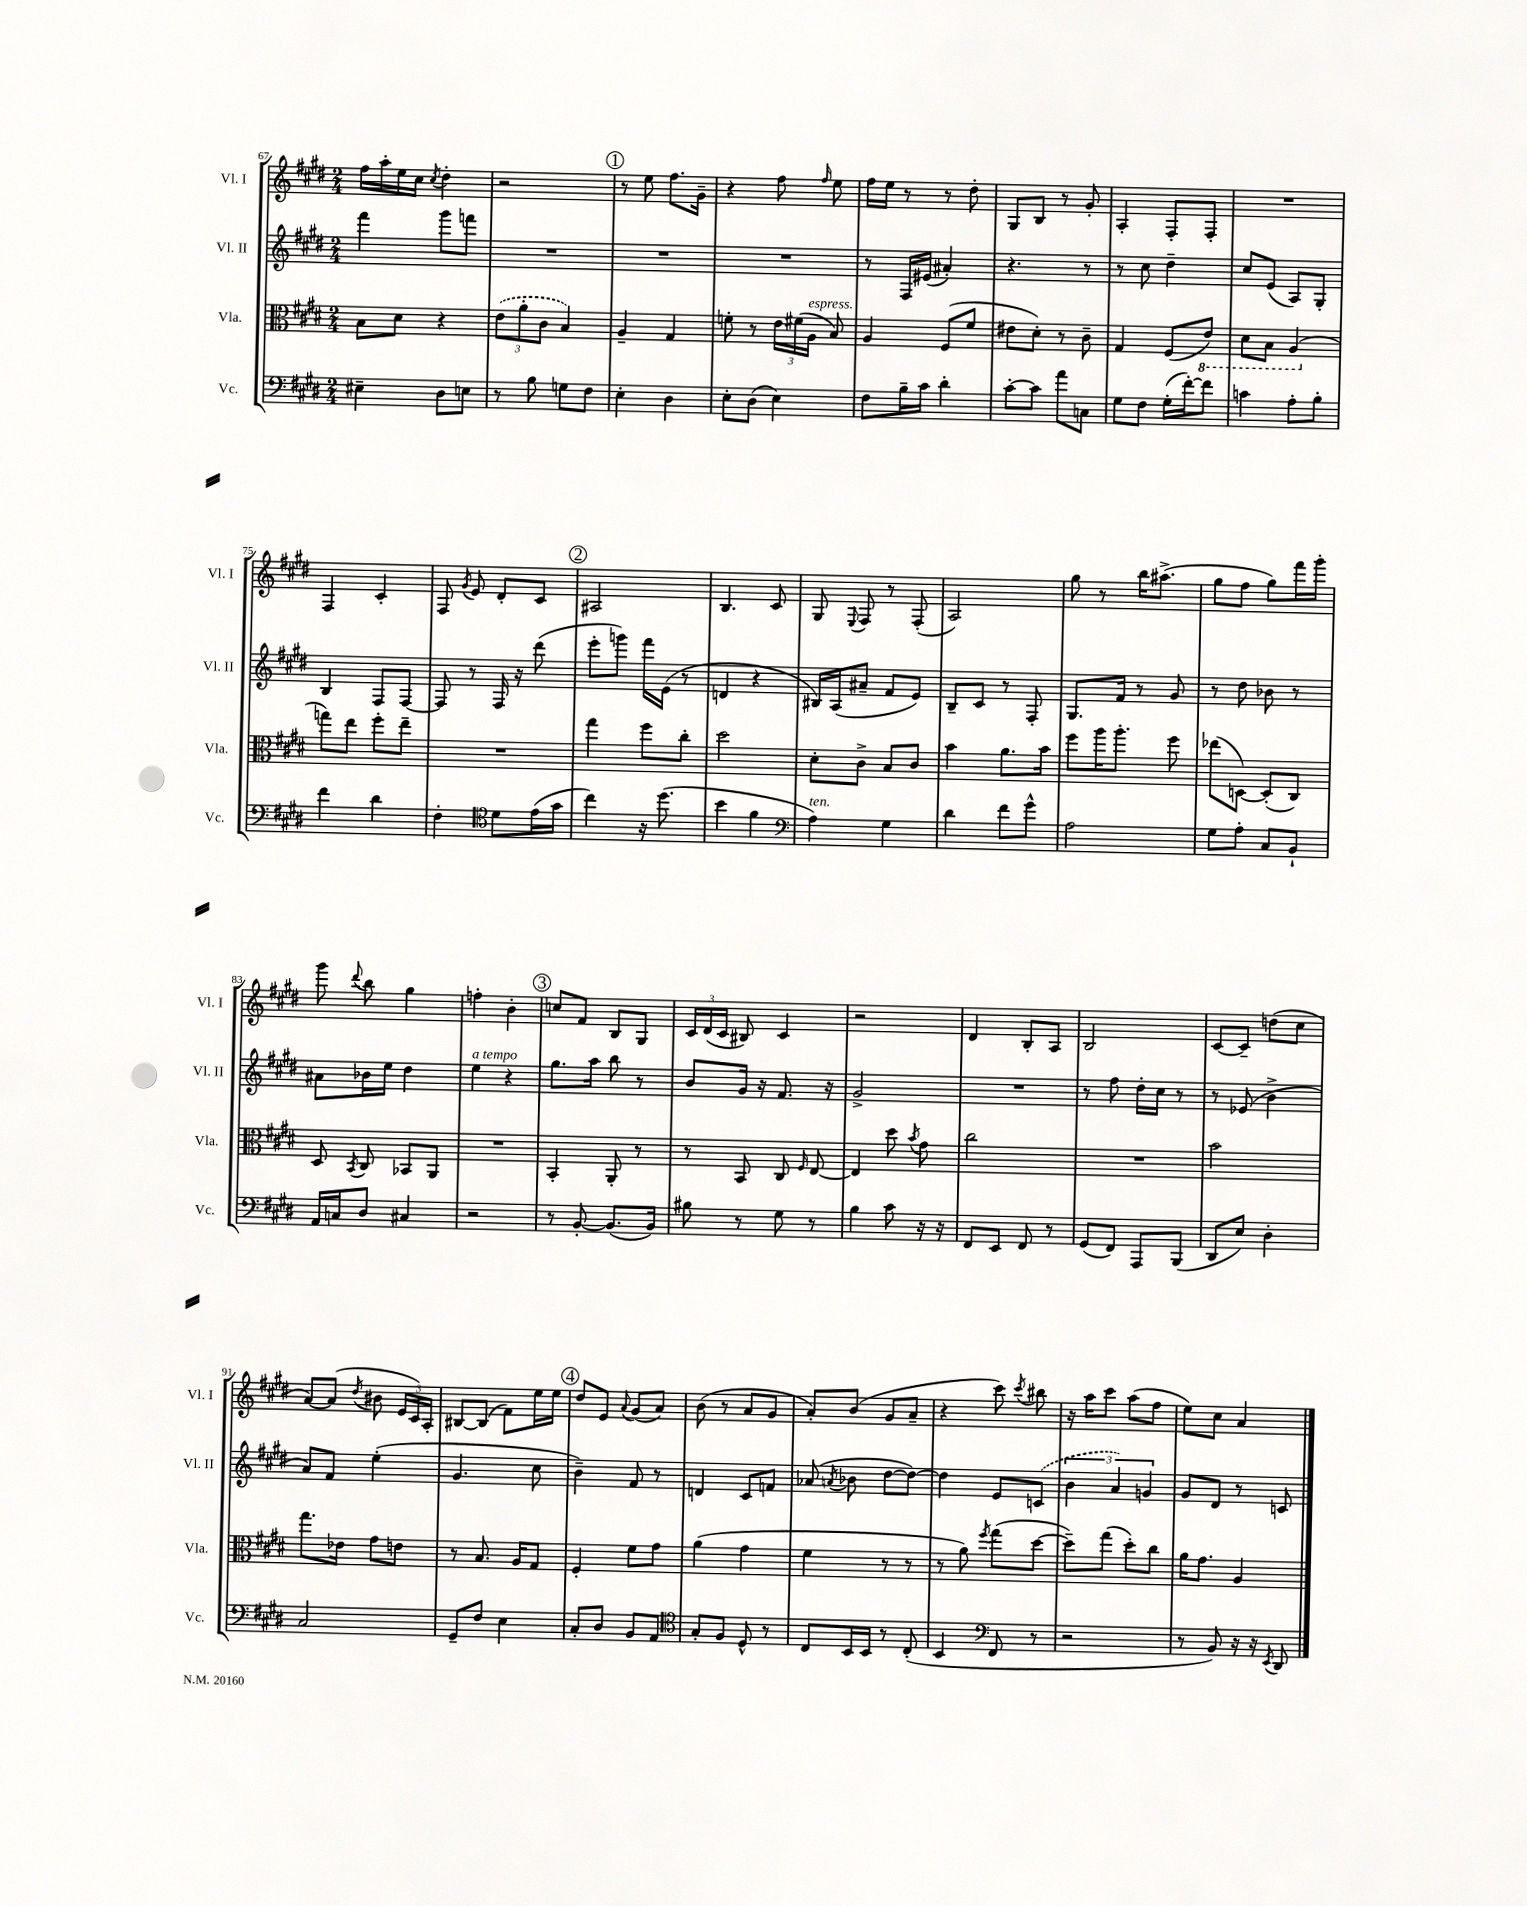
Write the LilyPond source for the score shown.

<<
\new StaffGroup <<
\new Staff = "s0" \with { instrumentName = "Vl. I" shortInstrumentName = "Vl. I" } {
    \clef treble \key e \major \numericTimeSignature \time 2/4
    \autoBeamOff fis''16[ a''16-. e''16 cis''16] \acciaccatura { cis''8 } dis''4-. |
    r2 |
    \mark \markup { \circle "1" } r8 e''8 fis''8.[ gis'16]-- |
    r4 fis''8 \grace { fis''16 } e''8 |
    fis''16[ e''16] r8 r8 dis''8-. |
    gis8[ b8] r8 gis'8-. |
    a4-. fis8[-. fis8]-. |
    R2 |
    fis4 cis'4-. |
    fis8 \acciaccatura { gis'8 } e'8 dis'8[-. cis'8] |
    \mark \markup { \circle "2" } ais2 |
    b4. cis'8 |
    gis8 \appoggiatura { e8 } fis8 r8 fis8-.( |
    a2) |
    gis''8 r8 b''16[ ais''8.]->( |
    gis''8[ fis''8] gis''8[) fis'''16 gis'''16]-. |
    gis'''8 \appoggiatura { dis'''8 } b''8 gis''4 |
    f''4-. b'4-. |
    \mark \markup { \circle "3" } c''8[ fis'8] b8[ gis8] |
    \tuplet 3/2 { cis'16[ dis'16( cis'16] } bis8) cis'4 |
    r2 |
    dis'4 b8[-. a8] |
    b2 |
    cis'8[~ cis'8]-- d''8[( cis''8] |
    a'8[~) a'8]( \acciaccatura { dis''8 } bis'8 \tuplet 3/2 { e'16[ cis'16) a16]-. } |
    bis8[~ bis8]( fis'8[) e''16 e''16] |
    \mark \markup { \circle "4" } dis''8[ e'8] \appoggiatura { a'8 } gis'8[( a'8]) |
    b'8( r8 a'8[ gis'8] |
    a'8[-.) b'8]( gis'8[ a'8]-- |
    r4 cis'''8) \acciaccatura { cis'''8 } bis''8 |
    r16 a''16[ cis'''8] a''8[( fis''8] |
    e''8[) cis''8] a'4 \bar "|." |
}
\new Staff = "s1" \with { instrumentName = "Vl. II" shortInstrumentName = "Vl. II" } {
    \clef treble \key e \major \numericTimeSignature \time 2/4
    \autoBeamOff fis'''4 gis'''8[ f'''8] |
    R2 |
    \mark \markup { \circle "1" } R2 |
    R2 |
    r8 fis16[ eis'16]( ais'4-.) |
    r4. r8 |
    r8 cis''8 dis''4-- |
    cis''8[ e'8]( a8[) gis8]-. |
    b4 fis8[ fis8]~ |
    fis8 r8 fis16 r16 dis'''8( |
    \mark \markup { \circle "2" } e'''8[-. g'''8]) fis'''16[ e'16]( r8 |
    d'4 r4 |
    bis16[) a16( ais'8]-- fis'8[ e'8]) |
    b8[-- cis'8] r8 fis8-. |
    gis8.[ fis'16] r8 gis'8 |
    r8 dis''8 bes'8 r8 |
    ais'8[ bes'16 e''16] dis''4 |
    e''4^\markup { \italic "a tempo" } r4 |
    \mark \markup { \circle "3" } gis''8.[ a''16] b''8 r8 |
    b'8[ gis'16] r16 fis'8. r16 |
    gis'2-> |
    R2 |
    r8 fis''8 dis''16[-. cis''16] r8 |
    r8 ees'8( b'4-> |
    a'8[) fis'8] e''4-.( |
    gis'4. cis''8 |
    \mark \markup { \circle "4" } b'4--) fis'8 r8 |
    d'4 cis'8[ f'8] |
    aes'8( \acciaccatura { a'8 } bes'8 dis''8[~ dis''8]~) |
    dis''4 e'8[ \once \slurDashed c'8]( |
    \tuplet 3/2 { b'4 a'4) g'4 } |
    gis'8[ dis'8] r8 c'8 \bar "|." |
}
\new Staff = "s2" \with { instrumentName = "Vla." shortInstrumentName = "Vla." } {
    \clef alto \key e \major \numericTimeSignature \time 2/4
    \autoBeamOff b8[ dis'8] r4 |
    \tuplet 3/2 { \once \slurDashed e'8[( a'8-. cis'8] } b4) |
    \mark \markup { \circle "1" } a4-- gis4 |
    f'8-. r8 \tuplet 3/2 { e'16[ fis'16( a16]^\markup { \italic "espress." } } b8) |
    a4 fis8[( fis'8] |
    eis'8[ dis'8]-.) r8 cis'8-- |
    gis4 fis8[( \ottava #-1 e8]) |
    dis8[ b,8] a,4( \ottava #0 |
    g''8[) e''8] fis''8[-. e''8]-- |
    R2 |
    \mark \markup { \circle "2" } gis''4 fis''8[ cis''8]-. |
    dis''2 |
    dis'8[-. cis'8]-> b8[ cis'8] |
    b'4 a'8.[ b'16] |
    fis''8[ a''16 a''8.]-. fis''8 |
    ees''8[( d8]~) d8[-.( cis8]) |
    dis8 \acciaccatura { b,8 } cis8 bes,8[ a,8] |
    R2 |
    \mark \markup { \circle "3" } b,4-. a,8-. r8 |
    r8 b,8 cis8 \grace { fis16 } e8~ |
    e4 dis''8 \acciaccatura { b'8 } gis'8 |
    cis''2 |
    R2 |
    b'2 |
    gis''8.[ ees'16] gis'8[ e'8] |
    r8 b8. a16[ gis8] |
    \mark \markup { \circle "4" } fis4-. fis'8[ gis'8] |
    a'4( gis'4 |
    fis'4 r8 r8 |
    r8 a'8) \acciaccatura { fis''8 } gis''8[( dis''8]~ |
    dis''8[--) gis''8]( dis''8[-.) cis''8] |
    a'16[ gis'8.] a4 \bar "|." |
}
\new Staff = "s3" \with { instrumentName = "Vc." shortInstrumentName = "Vc." } {
    \clef bass \key e \major \numericTimeSignature \time 2/4
    \autoBeamOff eis4-- dis8[ e8] |
    r8 b8 g8[ fis8] |
    \mark \markup { \circle "1" } e4-. dis4 |
    e8[-. dis8]( e4) |
    fis8[ b16-- cis'16] dis'4-. |
    cis'8[~-. cis'8] a'8[ c8] |
    gis8[ fis8] gis16[-.( fis'16~-.) fis'8] |
    c'4 a8[-. b8]-. |
    fis'4 dis'4 |
    fis4-. \clef tenor dis'8[ e'16( gis'16] |
    \mark \markup { \circle "2" } cis''4) r16 dis''8.( |
    b'4 fis'4 |
    \clef bass a4^\markup { \italic "ten." }) gis4 |
    dis'4 fis'8[ gis'8]-^ |
    a2 |
    gis8[ a8]-. cis8[ b,8]-! |
    a,16[ c16 dis8] cis4 |
    r2 |
    \mark \markup { \circle "3" } r8 b,8~-. b,8.[( b,16]) |
    bis8 r8 gis8 r8 |
    b4 cis'8 r16 r16 |
    fis,8[ e,8] fis,8 r8 |
    gis,8[( fis,8]) a,,8[ b,,8]( |
    dis,8[ e8]) dis4-. |
    cis2 |
    gis,8[-- fis8] e4 |
    \mark \markup { \circle "4" } cis8[-. dis8] b,8[ a,8] |
    \clef tenor gis8[-. fis8] dis8-^ r8 |
    cis8[ b,16 b,16] r8 cis8-.( |
    b,4 \clef bass fis,8 r8 |
    r2 |
    r8 b,8) r16 r16 \acciaccatura { e,8 } dis,8 \bar "|." |
}
>>
>>
\layout { \context { \Score currentBarNumber = #67 } }
